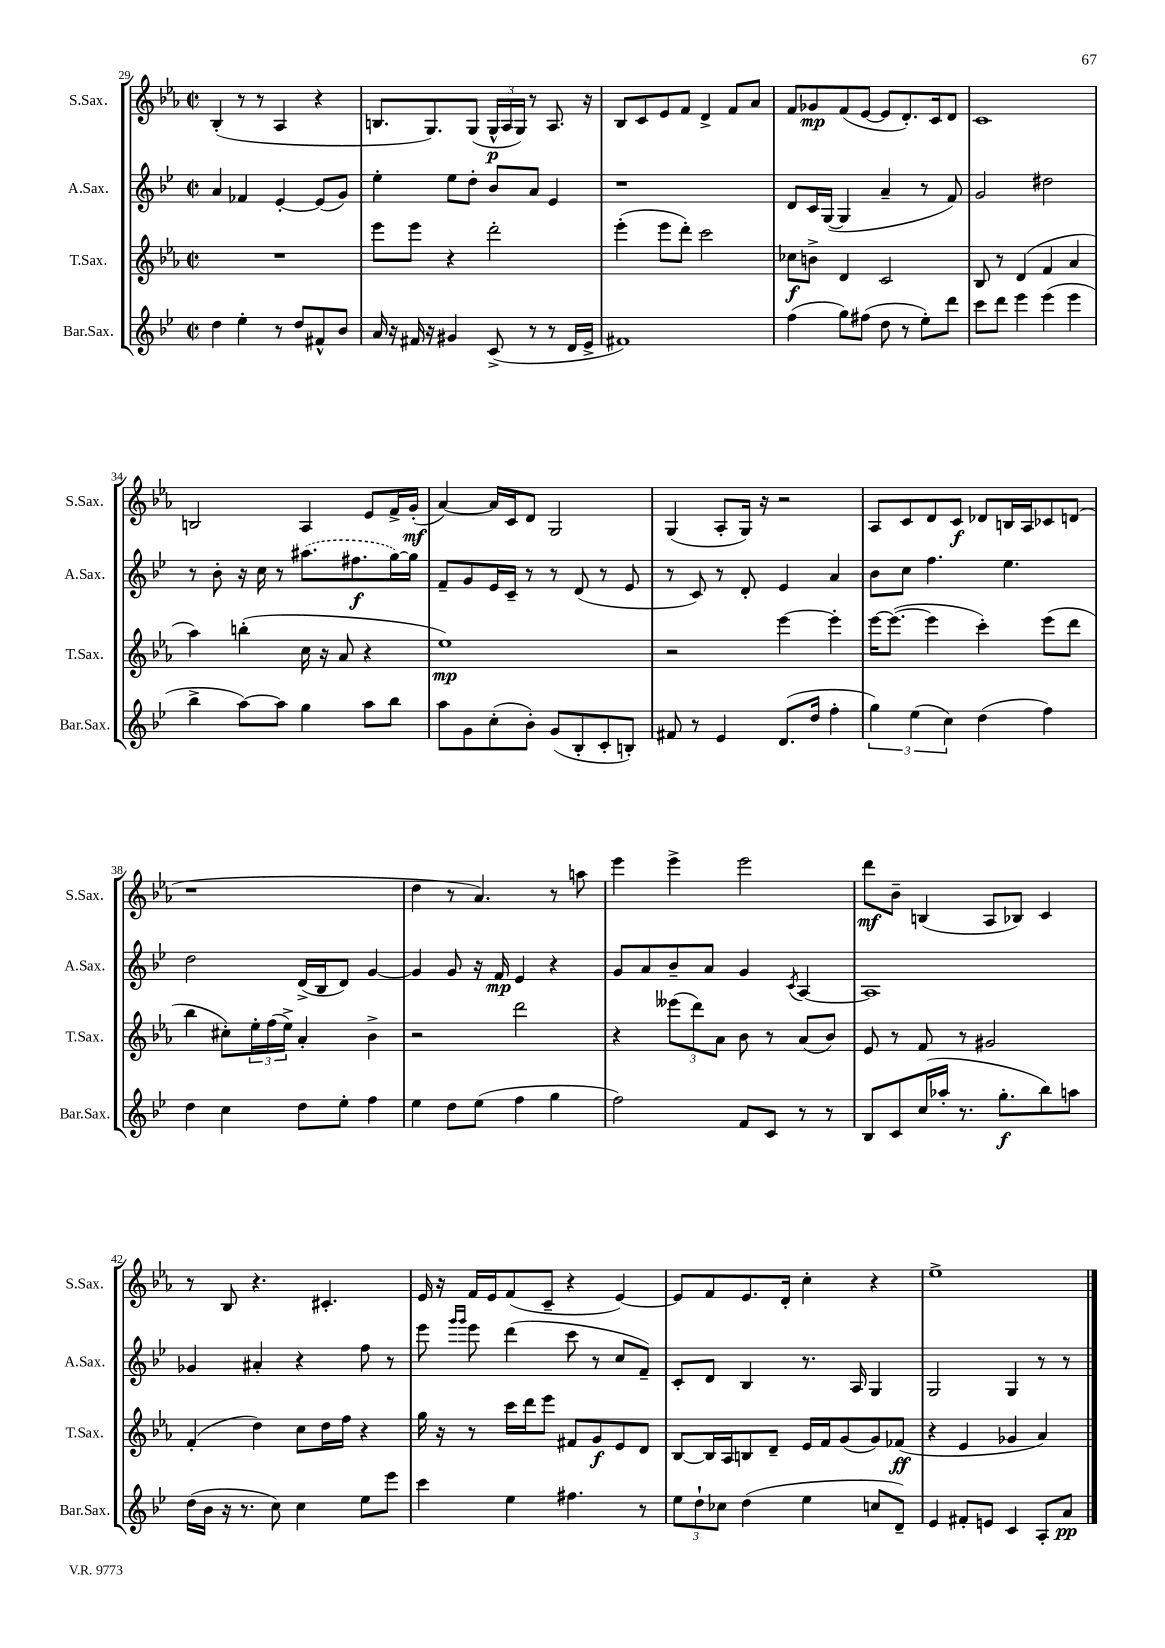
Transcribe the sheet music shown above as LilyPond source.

<<
\new StaffGroup <<
\new Staff = "s0" \with { instrumentName = "S.Sax." shortInstrumentName = "S.Sax." } {
    \clef treble \key ees \major \defaultTimeSignature \time 2/2
    bes4-.( r8 r8 aes4 r4 |
    b8. g8.) g8( \tuplet 3/2 { g16-^\p aes16 g16) } r8 aes8. r16 |
    bes8 c'8 ees'8 f'8 d'4-> f'8 aes'8 |
    f'8 ges'8\mp f'8( ees'8~ ees'8 d'8.-.) c'16 d'8 |
    c'1 |
    b2 aes4 ees'8 f'16-> g'16-.\mf( |
    aes'4~) aes'16 c'16 d'8 g2 |
    g4( aes8-. g16) r16 r2 |
    aes8 c'8 d'8 c'8\f des'8 b16 aes16 ces'8 d'8( |
    r1 |
    d''4 r8 aes'4.) r8 a''8 |
    ees'''4 ees'''4-> ees'''2 |
    d'''8\mf bes'8-- b4( aes8 bes8) c'4 |
    r8 bes8 r4. cis'4.-. |
    ees'16 r16 f'16 ees'16 f'8( c'8-- r4 ees'4~) |
    ees'8 f'8 ees'8. d'16-. c''4-. r4 |
    ees''1-> \bar "|." |
}
\new Staff = "s1" \with { instrumentName = "A.Sax." shortInstrumentName = "A.Sax." } {
    \clef treble \key bes \major \defaultTimeSignature \time 2/2
    a'4 fes'4 ees'4~-. ees'8( g'8) |
    ees''4-. ees''8 d''8-. bes'8 a'8 ees'4 |
    r1 |
    d'8 c'16 g16~( g4 a'4-- r8 f'8) |
    g'2 dis''2 |
    r8 bes'8-. r16 c''16 r8 \once \slurDashed ais''8.( fis''8.\f g''16~) g''16 |
    f'8-- g'8 ees'16 c'16-- r8 r8 d'8( r8 ees'8 |
    r8 c'8) r8 d'8-. ees'4 a'4 |
    bes'8 c''8 f''4. ees''4. |
    d''2 d'16->( bes16 d'8) g'4~ |
    g'4 g'8 r16 f'16\mp ees'4 r4 |
    g'8 a'8 bes'8-- a'8 g'4 \acciaccatura { c'8 } a4~ |
    a1 |
    ges'4 ais'4-. r4 f''8 r8 |
    ees'''8 \grace { g'''16 g'''16 } ees'''8 d'''4( c'''8 r8 c''8 f'8--) |
    c'8-. d'8 bes4 r8. a16 g4 |
    g2 g4 r8 r8 \bar "|." |
}
\new Staff = "s2" \with { instrumentName = "T.Sax." shortInstrumentName = "T.Sax." } {
    \clef treble \key ees \major \defaultTimeSignature \time 2/2
    R1 |
    ees'''8 ees'''8 r4 d'''2-. |
    ees'''4-.( ees'''8 d'''8-.) c'''2 |
    ces''8\f b'8-> d'4 c'2 |
    bes8 r8 d'4( f'4 aes'4 |
    aes''4) b''4-.( c''16 r16 aes'8 r4 |
    ees''1\mp) |
    r2 ees'''4~ ees'''4-. |
    ees'''16~ ees'''8.~( ees'''4 c'''4-.) ees'''8( d'''8 |
    bes''4 cis''8-.) \tuplet 3/2 { ees''16-. f''16( ees''16->) } aes'4-. bes'4-> |
    r2 d'''2 |
    r4 \tuplet 3/2 { eeses'''8( d'''8) aes'8 } bes'8 r8 aes'8( bes'8) |
    ees'8 r8 f'8 r8 gis'2 |
    f'4-.( d''4) c''8 d''16 f''16 r4 |
    g''16 r16 r8 c'''16 d'''16 ees'''8 fis'8 g'8\f ees'8 d'8 |
    bes8~ bes16 aes16 b8 d'8-- ees'16 f'16 g'8( g'8) fes'8\ff( |
    r4 ees'4 ges'4 aes'4) \bar "|." |
}
\new Staff = "s3" \with { instrumentName = "Bar.Sax." shortInstrumentName = "Bar.Sax." } {
    \clef treble \key bes \major \defaultTimeSignature \time 2/2
    d''4 ees''4-. r8 d''8 fis'8-^ bes'8 |
    a'16 r16 fis'16 r16 gis'4 c'8->( r8 r8 d'16 ees'16-> |
    fis'1) |
    f''4( g''8) fis''8( d''8 r8 ees''8-.) d'''8 |
    c'''8 d'''8 ees'''4 ees'''4( ees'''4 |
    bes''4-> a''8~) a''8 g''4 a''8 bes''8 |
    a''8 g'8 c''8-.( bes'8-.) g'8( bes8-. c'8-. b8-.) |
    fis'8 r8 ees'4 d'8.( d''16 f''4-. |
    \tuplet 3/2 { g''4) ees''4( c''4) } d''4( f''4) |
    d''4 c''4 d''8 ees''8-. f''4 |
    ees''4 d''8 ees''8( f''4 g''4 |
    f''2) f'8 c'8 r8 r8 |
    bes8 c'8 c''16( aes''16-. r8. g''8.-.\f bes''8) a''8 |
    d''16( bes'16 r16 r8. c''8) c''4 ees''8 ees'''8 |
    c'''4 ees''4 fis''4. r8 |
    \tuplet 3/2 { ees''8 d''8-! ces''8 } d''4( ees''4 c''8 d'8--) |
    ees'4 fis'8-. e'8 c'4 a8-. a'8\pp \bar "|." |
}
>>
>>
\layout { \context { \Score currentBarNumber = #29 } }
